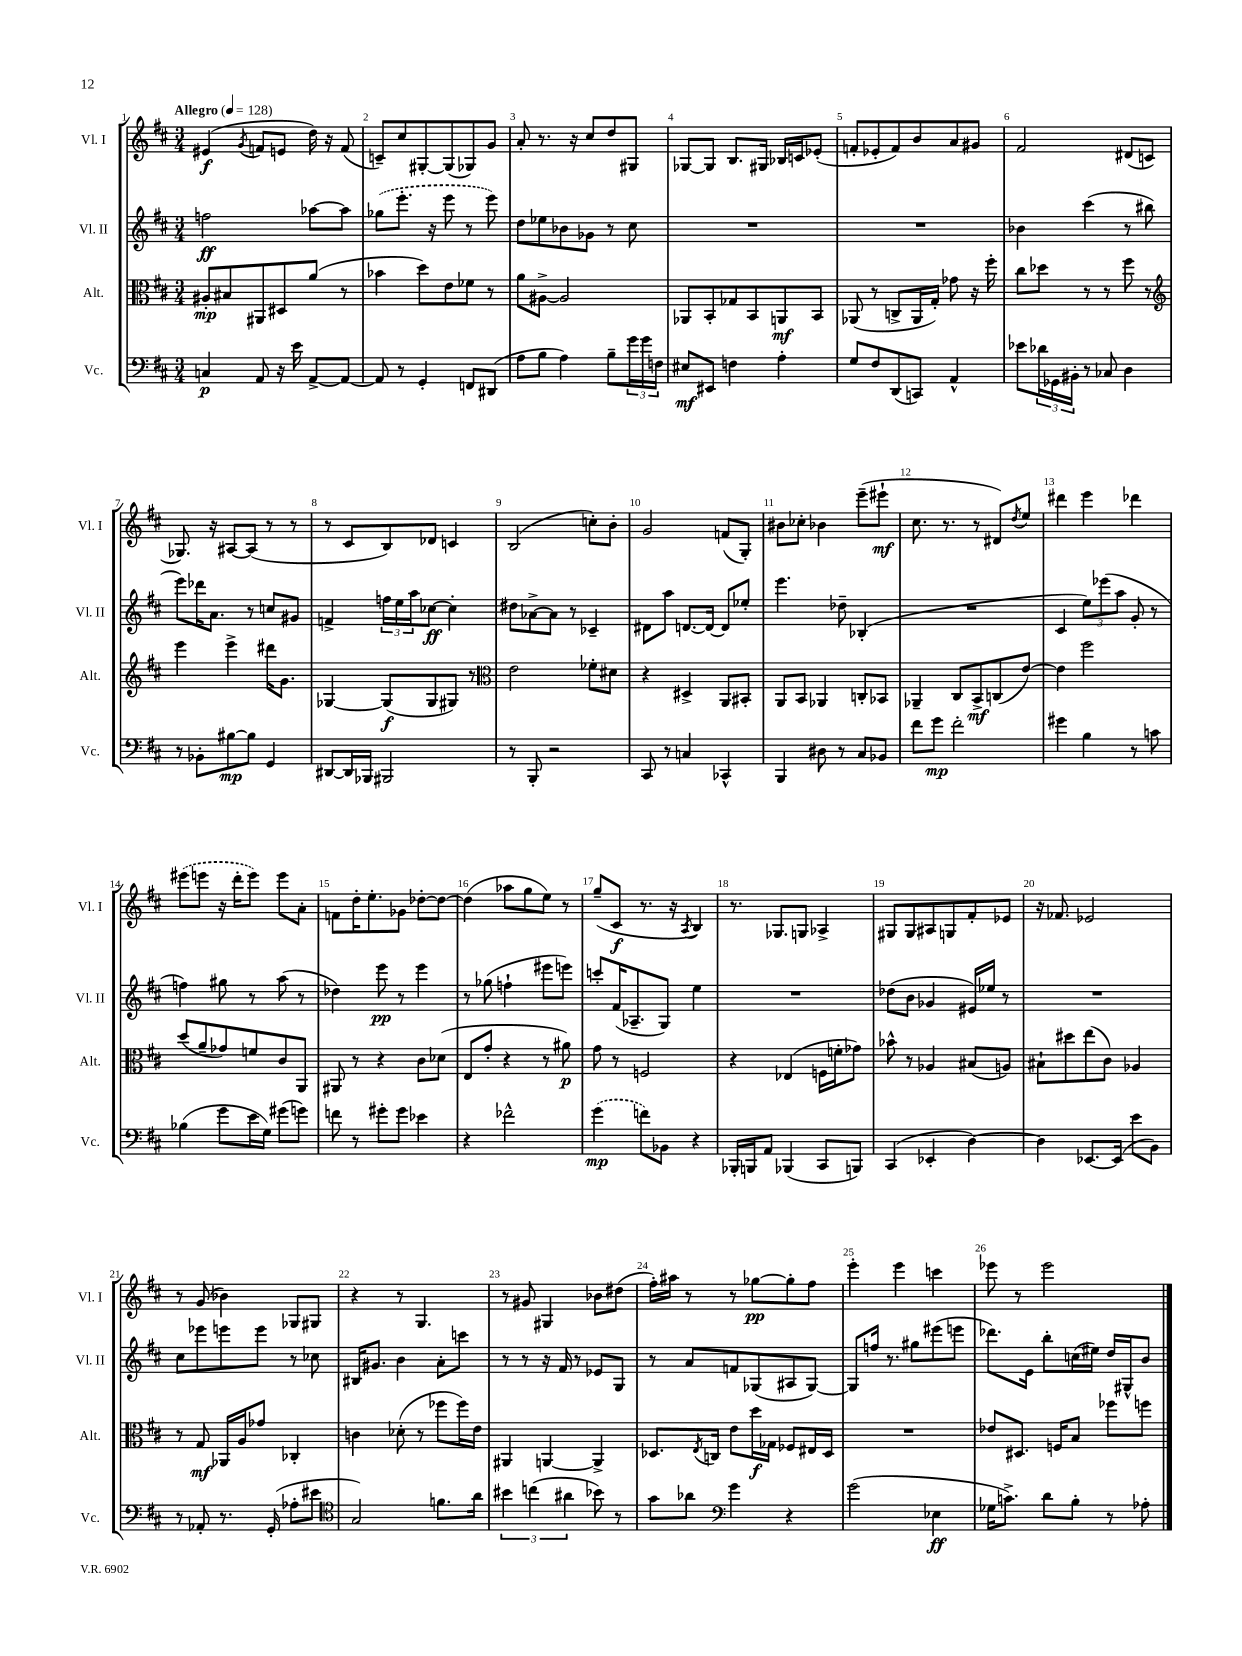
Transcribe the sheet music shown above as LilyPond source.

<<
\new StaffGroup <<
\new Staff = "s0" \with { instrumentName = "Vl. I" shortInstrumentName = "Vl. I" } {
    \clef treble \key d \major \numericTimeSignature \time 3/4 \tempo "Allegro" 4 = 128
    eis'4\f( \acciaccatura { g'8 } f'8 e'8 d''16) r16 f'8( |
    c'8--) cis''8 gis8~-. gis8( ges8) g'8 |
    a'8-. r8. r16 cis''8 d''8 gis8 |
    ges8~ ges8 b8. gis16 bes16 c'16 ees'8-.( |
    f'8-. ees'8-. f'8) b'8 a'8 gis'8 |
    fis'2 dis'8( c'8 |
    ges8.) r16 ais8~ ais8( r8 r8 |
    r8 cis'8 b8) des'8 c'4 |
    b2( c''8-.) b'8-. |
    g'2 f'8( g8-.) |
    bis'8 ces''8-. bes'4 e'''8--( eis'''8-!\mf |
    cis''8. r8. r8 dis'8) \acciaccatura { d''8 } e''8 |
    dis'''4 e'''4 des'''4 |
    \once \slurDashed eis'''8( e'''8 r16 d'''16-. e'''8) e'''8 a'8-. |
    f'8 d''16-. e''8.-. ges'8 des''8~-. des''8~ |
    des''4( aes''8 g''8 e''8) r8 |
    g''8--( cis'8\f r8. r16 \acciaccatura { a8 } b4) |
    r8. ges8. g8 aes4-> |
    gis8 gis8 ais8 g8 fis'8-. ees'8 |
    r16 fes'8. ees'2 |
    r8 g'8( bes'4) ges8 gis8 |
    r4 r8 g4. |
    r8 gis'8 gis4 bes'8 dis''8( |
    fis''16-.) ais''16 r8 r8 ges''8~\pp ges''8-. fis''8 |
    e'''4-. e'''4 c'''4 |
    ees'''8 r8 ees'''2 \bar "|." |
}
\new Staff = "s1" \with { instrumentName = "Vl. II" shortInstrumentName = "Vl. II" } {
    \clef treble \key d \major \numericTimeSignature \time 3/4
    f''2\ff aes''8~ aes''8 |
    \once \slurDashed ges''8( e'''8.-. r16 e'''8 r8 e'''8) |
    d''8 ees''8 bes'8 ges'8 r8 cis''8 |
    R2. |
    R2. |
    bes'4 cis'''4( r8 bis''8 |
    e'''8) des'''16 a'8. r8 c''8 gis'8 |
    f'4-> \tuplet 3/2 { f''16 e''16 a''16 } ces''8~\ff ces''4-. |
    dis''8 aes'8~-> aes'8 r8 ces'4-- |
    dis'8 a''8 d'8.~ d'16~ d'8 ees''8-. |
    e'''4. des''8-- bes4-.( |
    R2. |
    cis'4 \tuplet 3/2 { e''8) ees'''8( a''8 } g'8-. r8 |
    f''4) gis''8 r8 a''8( r8 |
    des''4) e'''8\pp r8 e'''4 |
    r8 ges''8( f''4-! eis'''8 e'''8) |
    c'''8-. fis'16( aes8.-- g8) e''4 |
    R2. |
    des''8( b'8 ges'4 eis'16) ees''16 r8 |
    R2. |
    cis''8 ees'''8 e'''8 e'''8 r8 ces''8 |
    bis16 gis'8. b'4 a'8-. c'''8 |
    r8 r8 r16 fis'16 r8 ees'8 g8 |
    r8 a'8 f'8 ges8( ais8 ges8~) |
    ges8 f''16 r8. gis''8 eis'''8( e'''8 |
    des'''8.) e'16 b''8-. c''16( eis''16) d''16 gis16-^ b'8 \bar "|." |
}
\new Staff = "s2" \with { instrumentName = "Alt." shortInstrumentName = "Alt." } {
    \clef alto \key d \major \numericTimeSignature \time 3/4
    ais8-.\mp bis8 ais,8 dis8 a'8( r8 |
    bes'4 d''8) e'8 fes'8 r8 |
    a'8 ais8~-> ais2 |
    aes,8 b,8-. ges8 b,8 a,8\mf b,8 |
    aes,8( r8 c8-> aes,16 g16-.) ges'8 r16 fis''16-. |
    cis''8 des''8 r8 r8 fis''8 r8 |
    \clef treble e'''4 e'''4-> dis'''16 g'8. |
    ges4~ ges8\f( ges8 gis8) r8 |
    \clef alto e'2 fes'8-. dis'8 |
    r4 dis4-> a,8 bis,8-. |
    a,8 b,8 aes,4 c8-. bes,8 |
    aes,4-- cis8 b,8->\mf c8( e'8~) |
    e'4 fis''2 |
    d''8( a'8-- ges'8) f'8 cis'8 a,8 |
    ais,8 r8 r4 cis'8 des'8( |
    e8 g'8-. r4 r8 ais'8\p) |
    g'8 r8 f2 |
    r4 ees4( f16 f'16-. ges'8) |
    bes'8-^ r8 aes4 bis8( a8) |
    bis8-! dis''8 e''8( cis'8) aes4 |
    r8 g8\mf aes,16 a16 ges'8 ces4-. |
    c'4 des'8-.( r8 fes''8 fes''16) e'16 |
    ais,4 a,4~ a,4-> |
    des8. \acciaccatura { e8 } c16 e'8 d''16\f ges16 fes8 eis16 des16 |
    R2. |
    ees'8 dis8. f16 b8 fes''8 f''8 \bar "|." |
}
\new Staff = "s3" \with { instrumentName = "Vc." shortInstrumentName = "Vc." } {
    \clef bass \key d \major \numericTimeSignature \time 3/4
    c4\p a,8 r16 e'16 a,8~-> a,8~ |
    a,8 r8 g,4-. f,8 dis,8( |
    a8 b8 a4) b8-- \tuplet 3/2 { g'16 g'16 f16 } |
    eis8\mf eis,8 f4 a4-. |
    g8 fis8 d,8( c,8) a,4-^ |
    ees'8 \tuplet 3/2 { des'16 ges,16 bis,16-. } r8 ces8 d4 |
    r8 bes,8-. bis8~\mp bis8 g,4 |
    dis,8~ dis,16 bes,,16 bis,,2 |
    r8 b,,8-. r2 |
    cis,8 r8 c4 ces,4-^ |
    b,,4 dis8 r8 cis8 bes,8 |
    fis'8 g'8\mp fis'2-. |
    gis'4 b4 r8 c'8 |
    bes4( g'8 e'16 g16) gis'8( g'8) |
    f'8 r8 gis'8-. gis'8 ees'4 |
    r4 fes'2-^ |
    \once \slurDashed g'4\mp( f'8) bes,8 r4 |
    bes,,16-. b,,16 a,8 bes,,4( cis,8 b,,8) |
    cis,4( ees,4-. d4~) |
    d4 ees,8.~ ees,16( e'8 b,8) |
    r8 aes,8-. r8. g,16-.( aes8-. eis'8 |
    \clef tenor g2) f'8. a'16 |
    \tuplet 3/2 { bis'4 c''4( ais'4 } bes'8) r8 |
    g'8 aes'8 \clef bass g'4 r4 |
    g'2( ees4\ff |
    ges16 c'8.->) d'8 b8-. r8 aes8-. \bar "|." |
}
>>
>>
\layout { \context { \Score \override BarNumber.break-visibility = ##(#f #t #t) barNumberVisibility = #all-bar-numbers-visible } }
